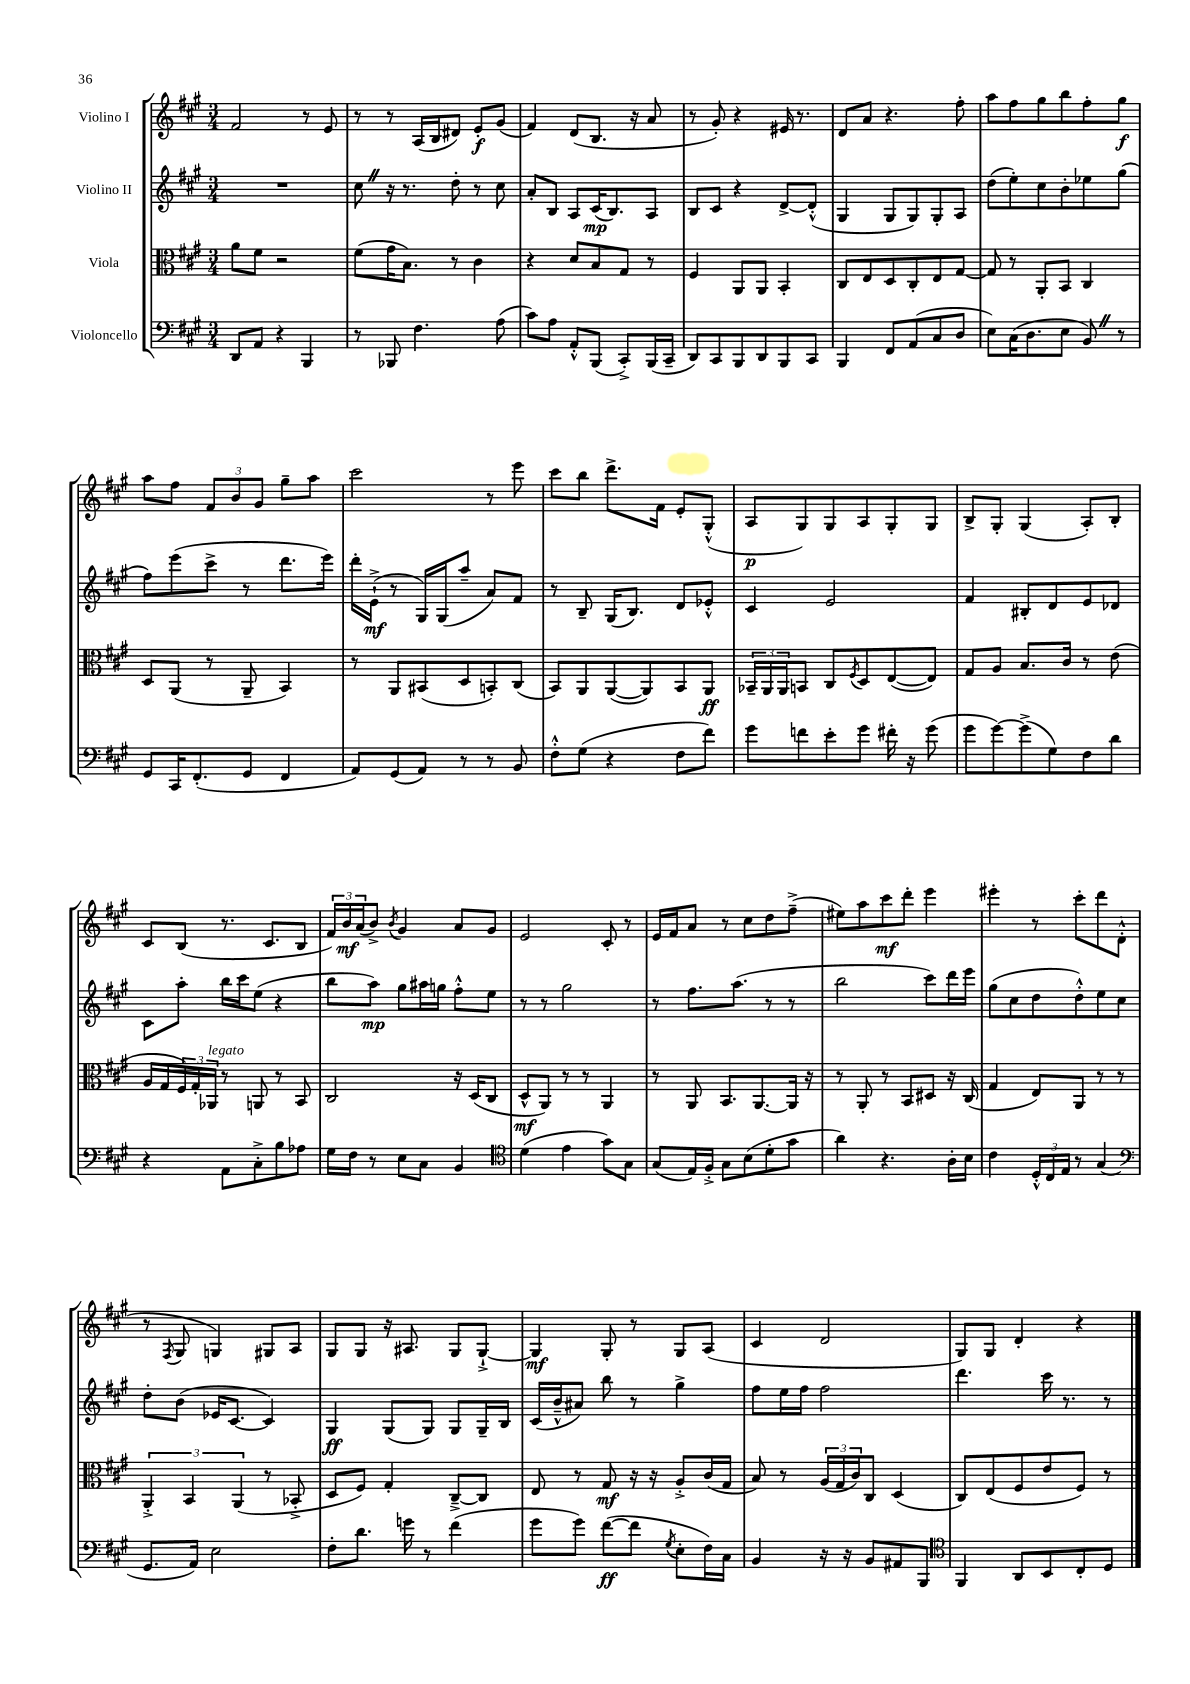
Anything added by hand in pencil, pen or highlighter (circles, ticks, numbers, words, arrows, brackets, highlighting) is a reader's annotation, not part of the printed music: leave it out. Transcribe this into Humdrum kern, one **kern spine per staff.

**kern	**kern	**kern	**kern
*staff4	*staff3	*staff2	*staff1
*clefF4	*clefC3	*clefG2	*clefG2
*k[f#c#g#]	*k[f#c#g#]	*k[f#c#g#]	*k[f#c#g#]
*M3/4	*M3/4	*M3/4	*M3/4
8DD	8a	2.r	2f#
8AA	8f#	.	.
4r	2r	.	.
4BBB	.	.	8r
.	.	.	8e
=	=	=	=
8r	(8f#	8cc#	8r
8BBB-	16g#	16r	8r
.	8.B)	8.r	.
4.F#	.	.	(16A
.	.	.	16B
.	8r	8dd'	8d#)
.	4c#	8r	8e'
(8A	.	8cc#	(8g#
=	=	=	=
8c#)	4r	8a'	4f#)
8A	.	8B	.
8AA'^^	8d	8A	(8d
(8BBB	8B	(16c#	8.B
.	.	8.B)	.
8CC#'^)	8G#	.	.
.	.	.	16r
(16BBB	8r	8A	8a
16CC#~	.	.	.
=	=	=	=
8DD)	4F#	8B	8r
8CC#	.	8c#	8g#')
8BBB	8AA	4r	4r
8DD	8AA	.	.
8BBB	4BB'	[8d^	16e#
.	.	.	8.r
8CC#	.	(8d'^^]	.
=	=	=	=
4BBB	8C#	4G#	8d
.	8E	.	8a
8FF#	8D	8G#	4.r
(8AA	8C#'	8G#)	.
8C#	8E	8G#'	.
8D	[8G#	8A	8ff#'
=	=	=	=
8E)	8G#]	(8dd	8aa
(16C#	8r	8ee')	8ff#
8.D	.	.	.
.	8AA'	8cc#	8gg#
8E	8BB	8b'	8bb
8BB)	4C#	8ee-	8ff#'
8r	.	(8gg#	8gg#
=	=	=	=
8GG#	8D	8ff#)	8aa
16CC#	(8AA	(8eee	8ff#
(8.FF#'	.	.	.
.	8r	8ccc#^	12f#
.	.	.	12b
8GG#	8AA~	8r	.
.	.	.	12g#
4FF#	4BB)	8.ddd	8gg#~
.	.	.	8aa
.	.	16eee)	.
=	=	=	=
8AA)	8r	16ddd'	2ccc#
.	.	(16e`^	.
(8GG#	8AA	8r	.
8AA)	(8BB#	16G#)	.
.	.	(16G#	.
8r	8D	8aa~	.
8r	8BB')	8a)	8r
8BB	(8C#	8f#	8eee
=	=	=	=
8F#'^^	8BB)	8r	8ccc#
(8G#	8AA	8B~	8bb
4r	([8AA	(16G#	8.ddd^
.	.	8.B)	.
.	8AA])	.	.
.	.	.	16f#
8F#	8BB	8d	8e'
8f#)	8AA	8e-'^^	(8G#'^^
=	=	=	=
8g#	24BB-~	4c#	8A
.	24AA	.	.
.	24AA	.	.
8f	8BB	.	8G#)
8e'	8C#	2e	8G#
.	8qF#	.	.
8g#	8D	.	8A
16f#'	([8E	.	8G#'
16r	.	.	.
(8g#	8E])	.	8G#
=	=	=	=
8g#	8G#	4f#	8B^
[8g#)	8A	.	8G#'
(8g#^]	8.B	8B#'	(4G#
8G#)	.	8d	.
.	16c#	.	.
8F#	8r	8e	8A')
8d	(8e	8d-	8B'
=	=	=	=
4r	16A	8c#	8c#
.	16G#	.	.
.	24F#)	8aa'	(8B
.	24G#'	.	.
.	24AA-	.	.
8AA	8r	16bb	8.r
.	.	16ccc#	.
8C#'^	8AA	(8ee	.
.	.	.	8.c#
8B	8r	4r	.
8A-	8BB	.	8B
=	=	=	=
16G#	2C#	8bb	24f#)
.	.	.	24b
16F#	.	.	.
.	.	.	(24a
8r	.	8aa)	8b^)
.	.	.	8qb
8E	.	8gg#	4g#
8C#	.	16aa#	.
.	.	16gg	.
4BB	16r	8ff#'^^	8a
.	(16D	.	.
.	8C#	8ee	8g#
=	=	=	=
*clefC4	*	*	*
(4d	8D^^	8r	2e
.	8AA)	8r	.
4e	8r	2gg#	.
.	8r	.	.
8g#)	4AA	.	8c#'
8G#	.	.	8r
=	=	=	=
(8G#	8r	8r	16e
.	.	.	16f#
16E)	8AA	8.ff#	8a
16F#'^	.	.	.
8G#	8.BB	.	8r
.	.	(8.aa	.
(8B	.	.	8cc#
.	[8.AA	.	.
8d'	.	8r	8dd
8g#	16AA]	8r	(8ff#~^
.	16r	.	.
=	=	=	=
4a)	8r	2bb	8ee#)
.	8AA'	.	8aa
4.r	8r	.	8ccc#
.	8BB	.	8ddd'
.	8D#	8ccc#)	4eee
16A'	16r	16ddd	.
16B	(16C#	16eee	.
=	=	=	=
4c#	4G#	(8gg#	4eee#'
.	.	8cc#	.
24D'^^	8E)	8dd	8r
24C#	.	.	.
24E	.	.	.
8r	8AA	8dd'^^)	8ccc#'
(4G#	8r	8ee	8ddd
.	8r	8cc#	(8d'^^
=	=	=	=
*clefF4	*	*	*
8.GG#	6AA'^	8dd'	8r
.	.	.	8qF#
.	.	(8b	8G#
.	6BB	.	.
16AA)	.	.	.
2E	.	16e-	4G)
.	.	[8.c#	.
.	(6AA	.	.
.	8r	4c#])	8G#
.	8BB-'^	.	8A
=	=	=	=
8F#'	8D	4G#	8G#
8.d	8F#)	.	8G#
.	4G#'	(8G#	16r
16g	.	.	8.A#
8r	.	8G#)	.
(4f#	[8C#~^	8G#	8G#
.	8C#]	16G#~	[8G#`^
.	.	16B	.
=	=	=	=
8g#	8E	(16c#	4G#]
.	.	16b~^^	.
8g#)	8r	8a#)	.
([8f#	8G#	8bb	8G#'
8f#]	16r	8r	8r
.	16r	.	.
8qG#	.	.	.
8E'	8A'^	4gg#^	8G#
16F#)	(16c#	.	(8A
16C#	16G#	.	.
=	=	=	=
4BB	8B)	8ff#	4c#
.	8r	16ee	.
.	.	16ff#	.
16r	(24A	2ff#	2d
.	24G#	.	.
16r	.	.	.
.	24c#)	.	.
8BB	8C#	.	.
8AA#	(4D	.	.
8BBB	.	.	.
=	=	=	=
*clefC4	*	*	*
4FF#	8C#)	4.ddd	8G#)
.	(8E	.	8G#
8AA	8F#	.	4d'
8BB	8e	16ccc#	.
.	.	8.r	.
8C#'	8F#)	.	4r
8D	8r	8r	.
==	==	==	==
*-	*-	*-	*-
